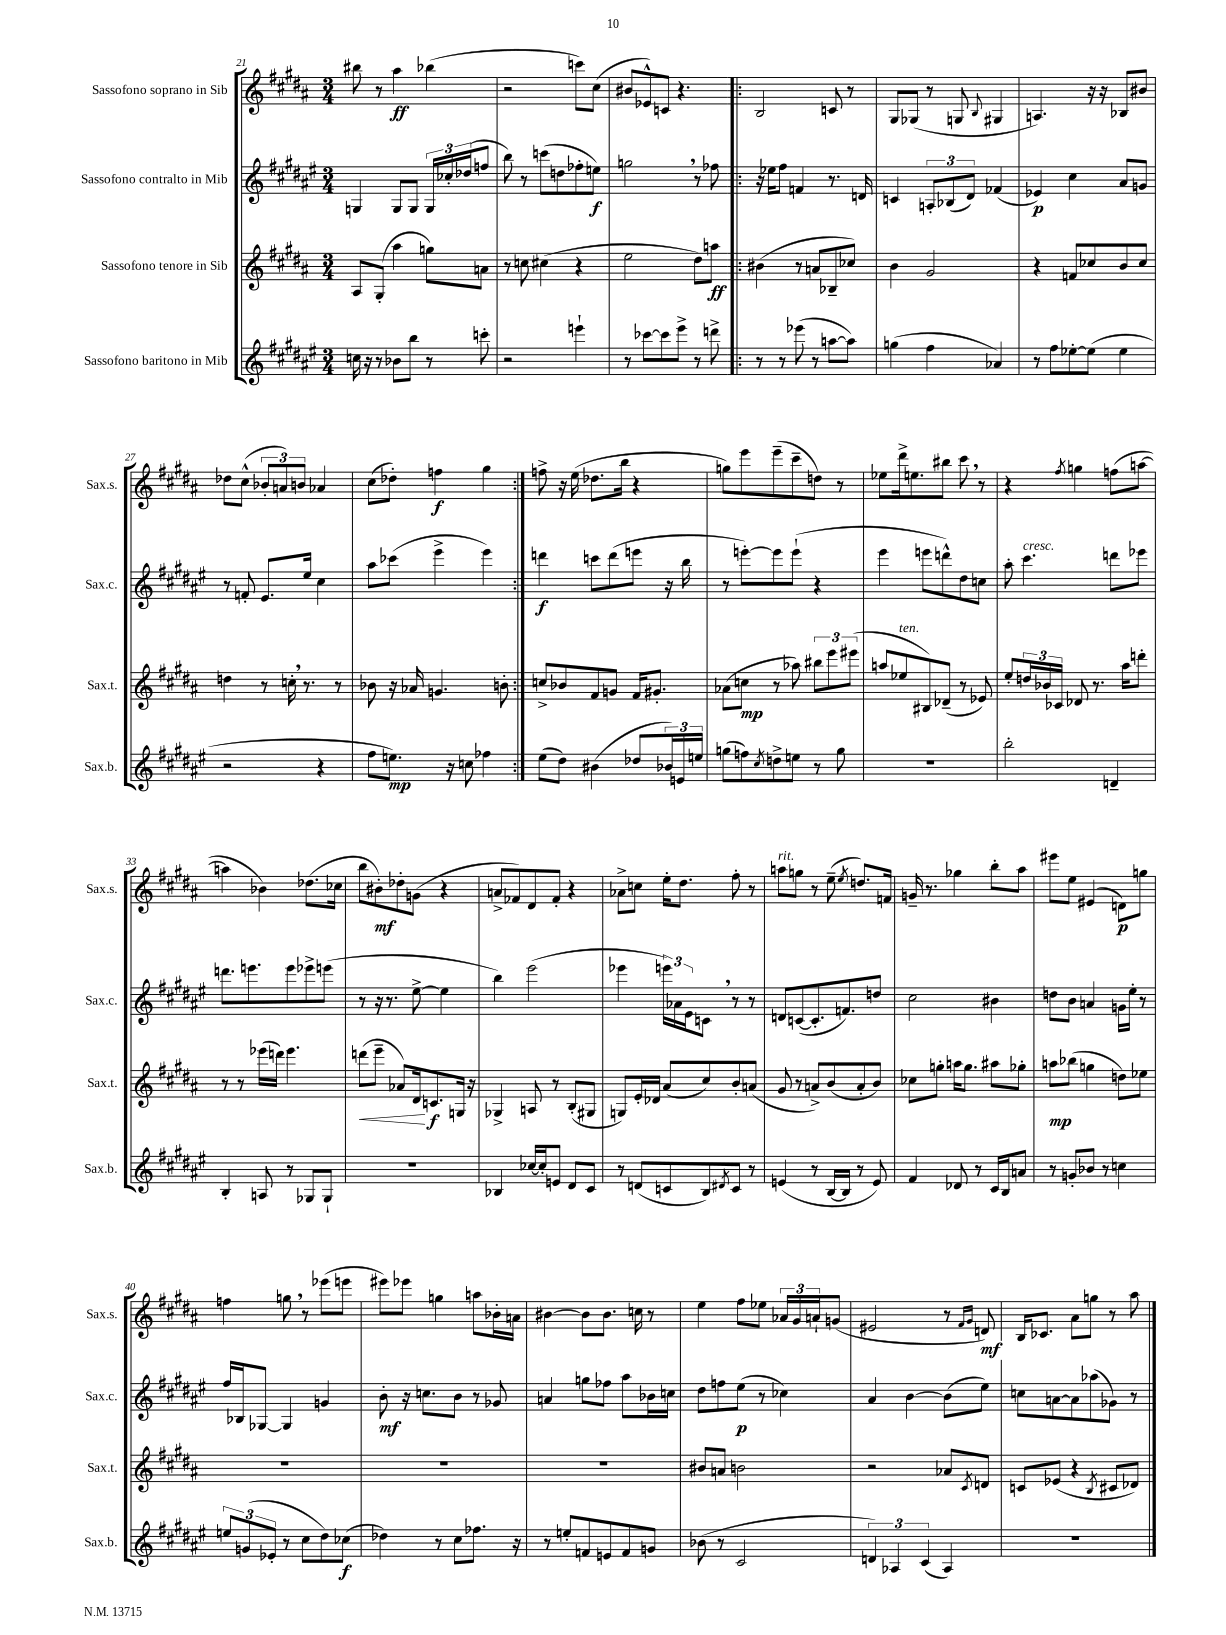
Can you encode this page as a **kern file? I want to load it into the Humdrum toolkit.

**kern	**kern	**kern	**kern
*staff4	*staff3	*staff2	*staff1
*clefG2	*clefG2	*clefG2	*clefG2
*k[f#c#g#d#a#e#]	*k[f#c#g#d#a#]	*k[f#c#g#d#a#e#]	*k[f#c#g#d#a#]
*M3/4	*M3/4	*M3/4	*M3/4
16cc	8A#	4G	8bb#
16r	.	.	.
8r	(8G#'	.	8r
8b-	4aa#	8G	4aa#
8bb	.	8G	.
8r	8gg)	24G	(4bb-
.	.	24cc-'	.
.	.	(24dd-	.
8ccc'	8a	8ff	.
=	=	=	=
2r	8r	8bb)	2r
.	8cc	8r	.
.	(4cc#	(8ccc	.
.	.	8dd	.
4eee`	4r	8ff-'	8ccc)
.	.	8ee)	(8cc#
=	=	=	=
8r	2ee	2gg	8b#
[8ccc-	.	.	8e-^^)
8ccc-]	.	.	8c
8eee#^	.	.	4.r
8r	8dd#)	8r	.
8ddd^	8aa	8ff-	.
=!|:	=!|:	=!|:	=!|:
8r	(4b#	16r	2B
.	.	16ee-	.
8r	.	8ff#	.
(8eee-	8r	4f	.
8r	8a	.	.
[8aa	8B-~	8.r	8c
8aa])	8cc-)	.	8r
.	.	16d	.
=	=	=	=
(4gg	4b	4c	8G#
.	.	.	(8G-
4ff#	2g#	12A'	8r
.	.	(12B-	.
.	.	.	8G
.	.	12d#)	.
.	.	.	8qqB
4a-)	.	(4f-	4G#
=	=	=	=
8r	4r	4e-)	4.A)
8ff#	.	.	.
[8ee-'	8f	4cc#	.
(8ee-]	8cc-	.	16r
.	.	.	16r
4ee-	8b	8a#	8B-
.	8cc-	8g	8b#
=	=	=	=
2r	4dd	8r	8dd-
.	.	8f'	(8cc#^^
.	8r	8.e#	12b-'
.	.	.	12a)
.	16cc'	.	.
.	.	.	12b
.	8.r	16ee#	.
4r	.	4cc#	4a-
.	8r	.	.
=	=	=	=
8ff#	8b-	8aa#	(8cc#
8.ee)	16r	(8ccc-	8dd-')
.	16a-	.	.
.	4.g	4eee#^	4ff
16r	.	.	.
8cc	.	.	.
4ff-	.	4eee#)	4gg#
.	8b'	.	.
=:|!	=:|!	=:|!	=:|!
(8ee#	8cc^	4ddd	8ff^
8dd#)	8b-	.	16r
.	.	.	(16ee
(4b#	8f#	8ccc	8.dd-
.	8g	(8ddd	.
.	.	.	16bb
8dd-	16f#	8eee	4r
.	8.g#'	.	.
24b-)	.	16r	.
24e	.	.	.
.	.	16bb	.
24ee	.	.	.
=	=	=	=
(8gg	(8a-	8r	8gg)
8ff)	8cc	[8eee')	8eee
8qcc#	.	.	.
8dd^	8r	8eee]	(8eee~
8ee	8aa-)	(8eee`	8ccc#~
8r	12bb#	4r	8dd)
.	12eee	.	.
8gg	.	.	8r
.	(12eee#	.	.
=	=	=	=
2.r	8aa	4eee#	8ee-
.	8ee-	.	16ddd#^
.	.	.	8.ee
.	8B#)	8eee	.
.	(8d-~	8ddd^^)	8bb#
.	8r	8dd#	8ccc#
.	8e-)	8cc	8r
=	=	=	=
2bb'	8ee'	8aa#'	4r
.	24dd	4.ccc#	.
.	24b-	.	.
.	24c-	.	.
.	.	.	8qff#
.	8d-	.	4gg
.	8.r	.	.
4d~	.	8ddd	(8ff
.	16aa#	.	.
.	8ddd'	8eee-	[8aa
=	=	=	=
4B'	8r	8.ddd	4aa]
.	8r	.	.
.	.	8.eee	.
8A	(16eee-	.	4b-)
.	16ddd)	.	.
8r	4.eee-	8eee	.
8G-	.	8eee-^	(8.dd-
8G-`	.	(8eee	.
.	.	.	16cc-
=	=	=	=
2.r	(8ddd	8r	8bb
.	8eee~	16r	8b#')
.	.	8.r	.
.	8a-)	.	8dd-'
.	16d#	[8ee#^	(8g
.	8.c	.	.
.	.	4ee#]	4r
.	16G	.	.
.	16r	.	.
=	=	=	=
4B-	4G-^	4bb)	8a^
.	.	.	8f-)
[16cc-	8A	(2eee#	8d#
16cc-']	.	.	.
8e	8r	.	8f-'
8d#	(8B'	.	4r
8c#	8G#	.	.
=	=	=	=
8r	8G)	4eee-	8a-^
(8d	16e'	.	8cc
.	16d-	.	.
8c	(8a#	24eee)	16ee'
.	.	24a-	.
.	.	.	8.dd#
.	.	24e#	.
8B)	8cc#)	8c	.
8qd#	.	.	.
8c	8b'	8r	8ff#'
8r	(8a	8r	8r
=	=	=	=
(4e	8g#	8d	8aa
.	8r	([8c	8gg
8r	8a^)	8.c']	8r
[16B	(8b	.	(8ee~
16B]	.	8.f)	.
.	.	.	8qee
8r	8a'	.	8.dd)
8e)	8b)	8dd	.
.	.	.	16f
=	=	=	=
4f#	8cc-	2cc#	16g~
.	.	.	8.r
.	8gg'	.	.
8d-	16aa	.	4gg-
.	8.gg	.	.
8r	.	.	.
16c#	8aa#	4b#	8bb'
16B	.	.	.
8a	8gg-'	.	8aa#
=	=	=	=
8r	8aa	8dd	8eee#
8g'	(8bb-	8b	8ee
8b-	4gg	4a	(4e#
8r	.	.	.
4cc	8dd)	16g	8d)
.	.	16ee#'	.
.	8ee-	8r	8gg
=	=	=	=
12ee	2.r	16ff#	4ff
.	.	16B-	.
(12g	.	.	.
.	.	[8G-	.
12e-'	.	.	.
8r	.	4G-]	8gg
8cc#	.	.	8r
8dd#)	.	4g	(8eee-
(8cc-	.	.	8eee
=	=	=	=
4dd-)	2.r	8b'	8eee#)
.	.	16r	8eee-
.	.	8.cc	.
8r	.	.	4gg
8cc#	.	8b	.
8.ff-	.	8r	8aa
.	.	8g-	16b-'
16r	.	.	16a
=	=	=	=
8r	2.r	4a	[4b#
8ee'	.	.	.
8f	.	8gg	8b#]
8e	.	8ff-	8.b#
8f	.	8aa#	.
.	.	.	16cc
8g	.	16b-	8r
.	.	16cc	.
=	=	=	=
(8b-	8b#	8dd#	4ee
8r	8a	8ff	.
2c#	2b	(8ee#	8ff#
.	.	8r	8ee-
.	.	4cc-)	24a-
.	.	.	24g#
.	.	.	24a`
.	.	.	(8g
=	=	=	=
6d)	2r	4a#	2e#
6A-	.	.	.
.	.	[4b	.
(6c#	.	.	.
4A-)	8a-	(8b]	8r
.	.	.	16qqf#
.	8qc#	.	16qqg#
.	8d	8ee#)	8d)
=	=	=	=
2.r	8c	8cc	16B
.	.	.	8.c-
.	(8e-	[8a	.
.	4r	8a]	8a#
.	.	(8aa-	8gg
.	8qB	.	.
.	8c#	8g-)	8r
.	8d-)	8r	8aa#
==	==	==	==
*-	*-	*-	*-
